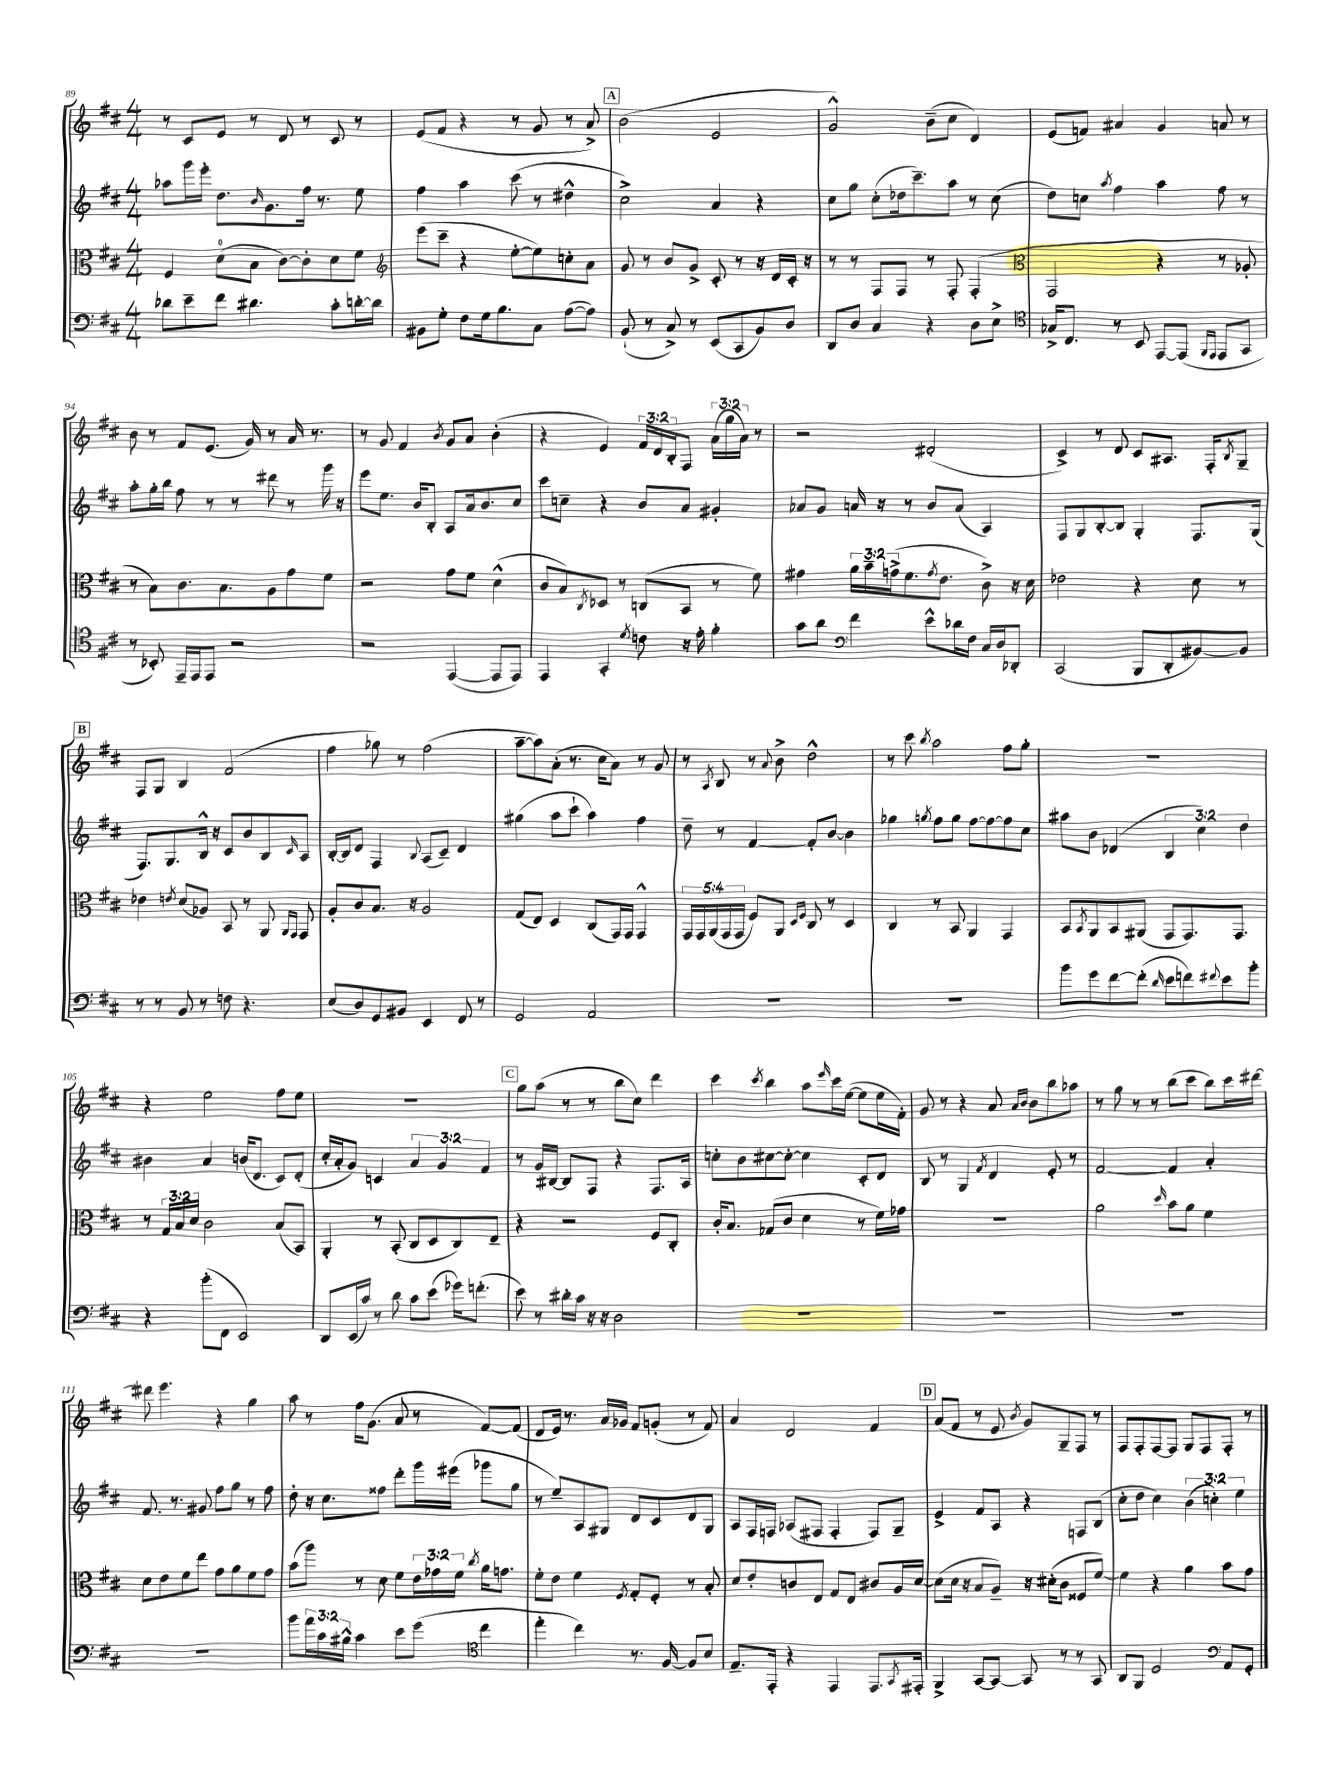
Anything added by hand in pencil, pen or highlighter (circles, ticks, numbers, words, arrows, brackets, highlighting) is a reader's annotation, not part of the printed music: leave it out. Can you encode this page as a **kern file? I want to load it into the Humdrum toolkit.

**kern	**kern	**kern	**kern
*staff4	*staff3	*staff2	*staff1
*clefF4	*clefC3	*clefG2	*clefG2
*k[f#c#]	*k[f#c#]	*k[f#c#]	*k[f#c#]
*M4/4	*M4/4	*M4/4	*M4/4
8d-\L	4F#/	8aa-\L	8r
8e~\	.	16ggg\L	8c#/L
.	.	16eee'\JJ	.
8f#\J	(8d\L	8.dd\L	8e/J
4.d#\	8B\J	.	8r
.	.	16qqb/	.
.	.	8.g\	.
.	[8c#\L)	.	8d/
.	8c#'\]	16ff#\Jk	8r
.	.	8.r	.
8c#'\L	8d\	.	8c#/
[16d'\L	8f#\J	8ee\	8r
16d\]JJ	.	.	.
=	=	=	=
*	*clefG2	*	*
8BB#\L	(8eee\L	4ff#\	(8e/L
8G'\J	8ccc#~\J	.	8f#/J
8F#\L	4r	4aa\	4r
16G\k	.	.	.
8.B\	.	.	.
.	[8ee'\L	(8ccc#\	8r
8C#\J	8ee\])	8r	8g/
([8A\L	8cc'\	4dd#^^\	8r
8A\]J)	8a\J	.	8a^/)
=	=	=	=
(8BB`/	8g/	2cc#^\)	(2b\
8r	8r	.	.
8C#^/)	8b/L	.	.
8r	8g^/J	.	.
(8EE/L	8c#'/	4a/	2e/
8CC#/	8r	.	.
8BB/)	16r	4r	.
.	16d/LL	.	.
8D/J	16c#'/JJ	.	.
.	16r	.	.
=	=	=	=
8DD/L	8r	8cc#\L	2g^^/)
8D/J	8r	8gg\J	.
4C#/	8F#/L	(8cc#'\L	.
.	8F#/J	16dd-\k	.
.	.	8.ccc#~\)	.
4r	8r	.	(8b~\L
.	8F#'/	8aa\J	8cc#\J
8D\L	(4F#'/	8r	4d/)
8E^\J	.	(8cc#\	.
=	=	=	=
*clefC4	*clefC3	*	*
16G-^/LK	2GG/	8dd\L)	(8e/L
8.C#/J	.	.	.
.	.	8cc\J	8f/J)
.	.	8qaa/	.
8r	.	4ff#\	4a#/
8BB/	.	.	.
[8EE/L	4r	4aa\	4g/
(8EE/]J	.	.	.
16qqFF#/LL	.	.	.
16qqEE/JJ	.	.	.
8EE/L	8r	8ff#\	8a/
8GG/J	8A-'/	8r	8r
=	=	=	=
8r	8r	8aa'\L	8b\
8BB-'/)	8B\L)	16gg'\L	8r
.	.	16bb\JJ	.
16EE~/LL	8.c#\	8ff#\	8f#/L
16EE/J	.	.	.
8EE/J	.	8r	(8.e/J
.	8.B\	.	.
2r	.	8r	.
.	.	.	16g/)
.	8A\	8ddd#\	8r
.	8g\	8r	16a/
.	.	.	8.r
.	8f#\J	16ggg\	.
.	.	16r	.
=	=	=	=
2r	2r	8eee\L	8r
.	.	8.ee\J	8g/
.	.	.	4f#/
.	.	16b/LK	.
.	.	8B'/J	.
.	.	.	8qb/
([4EE/	8g\L	8A/L	8g/L
.	8f#\J	16a/k	8a/J
.	.	8.b/	.
8EE/]L	(4d^^\	.	(4b'\
8EE/J)	.	8cc#/J	.
=	=	=	=
4EE/	8c#/L	8ccc#\L	4r
.	8B/)	8cc~\J	.
.	8qC#/	.	.
4GG'/	8D-/J	4r	4e/)
.	8r	.	.
8qd/	.	.	.
8c\	(8C/L	8b/L	24f#/LL
.	.	.	24d/
.	.	.	24B'/J
16r	8BB/J	8a/J	8F#/J
16e'\	.	.	.
4f#'\	8r	4g#'/	(24a\LL
.	.	.	24gg\
.	.	.	24a\JJ)
.	8f#\)	.	8r
=	=	=	=
8g\L	4g#\	8a-/L	2r
8a\J	.	8g/J	.
*clefF4	*	*	*
4f#\	24a\LL	16a/	.
.	24b~\	.	.
.	.	16r	.
.	(24g^\J	.	.
.	8.f#\	8r	.
8e^^\L	.	8b/L	(2d#'/
.	8qg/	.	.
.	8.e\J	.	.
16d-\L	.	(8a/J	.
16F#\JJ	.	.	.
16C#/LL	8c#^\)	4A/)	.
16D/J	.	.	.
8DD-'/J	16r	.	.
.	16d\	.	.
=	=	=	=
(2CC#/	2e-\	8F#/L	4c#^/)
.	.	8G/	.
.	.	[8B'/	8r
.	.	8B/]J	8d/
8BBB/L	4r	4G'/	8c#/L
8DD'/	.	.	8.A#/J
[8BB#/)	8d\	8.F#/L	.
.	.	.	16F#'/LK
.	.	.	8qB/
8BB#/]J	8r	.	8G~/J
.	.	(16G/Jk	.
=	=	=	=
8r	4e-\	8.F#/L)	8F#/L
8r	.	.	8G/J
.	.	8.G/	.
.	8qe/	.	.
8BB/	(8d/L	.	4B/
8r	8A-/J)	16B^^/Jk	.
.	.	16r	.
8F\	8BB/	8c#/L	(2f#/
4.r	8r	8b/	.
.	8AA/	8B/	.
.	16qqAA/LL	.	.
.	16qqGG/JJ	16qqc#/	.
.	8GG/	8A/J	.
=	=	=	=
(8E/L	8A'/L	[16B'/LL	4ff#\
.	.	16B/]J	.
8D/)	8c#/	8d/J	.
8GG/	8.B/J	4F#/	8gg-\)
8BB#/J	.	.	8r
.	16r	.	.
.	.	8qqB/	.
4EE/	2A/	(8A/L	(2ff#\
.	.	8c#~/J)	.
8FF#/	.	4d/	.
8r	.	.	.
=	=	=	=
2GG/	(8G/L	(4gg#\	[8aa~\L
.	8E/J)	.	8aa\])
.	4D/	8aa\L	(8a'\J
.	.	8ccc#`\J	8.r
2AA/	(8C#/L	4aa\)	.
.	.	.	16cc#\LK
.	16GG/L)	.	8a\J)
.	16GG/JJ	.	.
.	4GG^^/	4ff#\	8r
.	.	.	8g/
=	=	=	=
1r	20GG/LL	8dd~\	8r
.	20GG/	.	.
.	(20AA/	.	.
.	.	.	8qA/
.	.	8r	8B/
.	20GG/	.	.
.	20GG/JJ	.	.
.	8F#/L)	[4f#/	8r
.	.	.	8qqa/
.	8AA/J	.	8b^\
.	16qqD/LL	.	.
.	16qqF#/JJ	.	.
.	8C#/	8f#'/]L	2dd^^\
.	8r	[8b/J	.
.	4D/	4b\]	.
=	=	=	=
1r	4C#/	4gg-\	8r
.	.	.	8ccc#\
.	.	8qgg/	8qbb/
.	8r	8ff#\L	2aa\
.	8BB/	8gg\J	.
.	4AA/	[8ff#\L	.
.	.	8ff#\_	.
.	4GG/	8ff#\]	8ff#\L
.	.	8cc#\J	8gg'\J
=	=	=	=
8b\L	8BB/L	8aa#\L	1r
.	8qBB/	.	.
8g\	8AA/	8b\J	.
[8f#\	8BB/	(4d-/	.
(8f#'\]J	(8AA#/J	.	.
16qqd/	.	.	.
8e\L	8GG/L	6B/	.
8f\)	8.GG/)	.	.
.	.	6cc#\)	.
8qqf#/	.	.	.
8e\	.	.	.
.	8.GG/J	.	.
.	.	6dd\	.
8b'\J	.	.	.
=	=	=	=
4r	8r	4b#\	4r
.	24G/LL	.	.
.	24B/	.	.
.	24d/JJ	.	.
(8b'\L	2c#\	4a/	2ee\
8FF#\J	.	.	.
2EE/)	.	(16b/LK	.
.	.	8.d/J	.
.	(8B/L	8c#/L)	8ff#\L
.	8BB/J)	(8d'/J	8ee\J
=	=	=	=
8DD/L	4AA'/	16cc#'/LL	1r
.	.	16a'/J	.
(16EE/L	.	8g/J)	.
16c#/JJ)	.	.	.
8r	8r	4c/	.
8d\	(8BB'/	.	.
8c#\L	8C#/L	6a/	.
(8e\J	8D/	.	.
.	.	6g/	.
16g-\LK)	8C#/)	.	.
(8.f'\J	.	.	.
.	.	6f#/	.
.	8E~/J	.	.
=	=	=	=
8e\)	4r	8r	8gg\L
8r	.	16g/LL	(8aa\J
.	.	[16B#/JJ	.
16d#'\LL	2r	8B#/]L	8r
16c#\JJ	.	.	.
16r	.	8F#/J	8r
16r	.	.	.
2D\	.	4r	8bb\L
.	.	.	8cc#\J)
.	8F#/L	8.F#/L	4ddd\
.	8C#'/J	.	.
.	.	16A/Jk	.
=	=	=	=
1r	16c#'/LK	8cc'\L	4ccc#\
.	8.B/J	.	.
.	.	8b\	.
.	.	.	8qccc#/
.	(8G-/L	[8cc#\	4bb\
.	8c#/J	8cc#'\_J	.
.	4d\	4cc#\]	8aa\L
.	.	.	16qqeee/
.	.	.	16ccc#\L
.	.	.	([16ee\JJ
.	8r	8c#'/L	8ee\]L
.	16f#\LL)	8d/J	16ee\L
.	16g-\JJ	.	16f#'\JJ)
=	=	=	=
1r	1r	8B/	8g/
.	.	8r	8r
.	.	4G/	4r
.	.	8qf#/	.
.	.	4d/	8a/
.	.	.	16qqa/LL
.	.	.	16qqb/JJ
.	.	.	8b\L
.	.	8e'/	8bb\
.	.	8r	8aa-\J
=	=	=	=
1r	2a\	[2f#/	8r
.	.	.	8gg\
.	.	.	8r
.	.	.	8r
.	16qqdd/	.	.
.	8b\L	4f#/]	(8bb\L
.	8a\J	.	8ccc#\J
.	4f#\	4a'/	8bb\L)
.	.	.	16ccc#\L
.	.	.	[16ddd#\JJ
=	=	=	=
1r	8d\L	8.f#/	8ddd#\]
.	8e\	.	4.eee\
.	.	8.r	.
.	8f#\	.	.
.	8ee\J	8g#/	.
.	8g\L	8ff#\L	4r
.	8a\	8gg\J	.
.	8f#\	8r	4gg\
.	8g\J	8ff#\	.
=	=	=	=
8b\L	(8b\L	8dd'\	8aa\
24a\L	8aa\J)	16r	8r
24c#\	.	.	.
.	.	8.cc#\L	.
24B#^^\JJ	.	.	.
4c#\	8r	.	16ff#\LK
.	.	.	(8.g\J
.	8d\	8ff##\J	.
8e\L	8f#\L	8ddd'\L	8a/
(8g\J	24e\L	16ggg\L	8r
.	24g-\	.	.
.	.	(16eee#\JJ	.
.	24f#\JJ	.	.
*clefC4	*	*	*
.	8qcc#/	.	.
4cc#\	16a\LK	8ggg-\L	[8f#/L)
.	8.g\J	.	.
.	.	8gg\J	(8f#/]J
=	=	=	=
4ee'\	8f#'\L	8r	8d/L
.	8e\J	8ee~/L)	16e/Jk)
.	.	.	8.r
4cc#\)	4f#\	8A/	.
.	.	8G#/J	16a/LL
.	.	.	16g-/JJ
.	8qF#/	.	.
8.r	8G'/L	8d/L	8f#/L
.	8F#'/J	8c#/	(8g'/J
[16F#/	.	.	.
8F#/]L	8r	8d/	8r
8B/J	8B'/	8G#/J	8f#/)
=	=	=	=
8.E~/L	8d/L	8A/L	4a/
.	8e'/	16F#/L	.
16EE'/Jk	.	16F/JJ	.
4r	8c/	(8A-/L	2d/
.	8E/J	8F#/J	.
4EE/	8G/L	4F#'/	.
.	8E/J	.	.
8.EE/L	8c#/L	8F#/L)	4f#/
.	16A/L	8G~/J	.
8qGG/	.	.	.
16EE#'/Jk	[16d/JJ	.	.
=	=	=	=
4FF#^/	(8d\]L	4e^/	(8a/L
.	16d\Jk	.	8f#/J
.	16r	.	.
[8GG/L	8B/L	8f#/L	8r
8GG/_J	8A~/J)	8A/J	8e/
.	.	.	8qb/
8GG/]	16r	4r	8g/L)
.	(16d#'\LK	.	.
8r	8c#\J	.	8G~/
8r	8F##/L	8F/L	8F#/J
8GG/	[8f#/J)	(8B/J	8r
=	=	=	=
8AA/L	4f#\]	8cc#'\L	8F#/L
8FF#/J	.	8dd\J	8F#'/
2D/	4r	4cc#\)	[8F#/
.	.	.	8F#/]J
.	4a\	(6b\	8G/L
.	.	.	8F#/
.	.	6cc'\)	.
*clefF4	*	*	*
8AA/L	8b\L	.	8F#'/J
.	.	6ee\	.
8GG'/J	8g\J	.	8r
==	==	==	==
*-	*-	*-	*-
